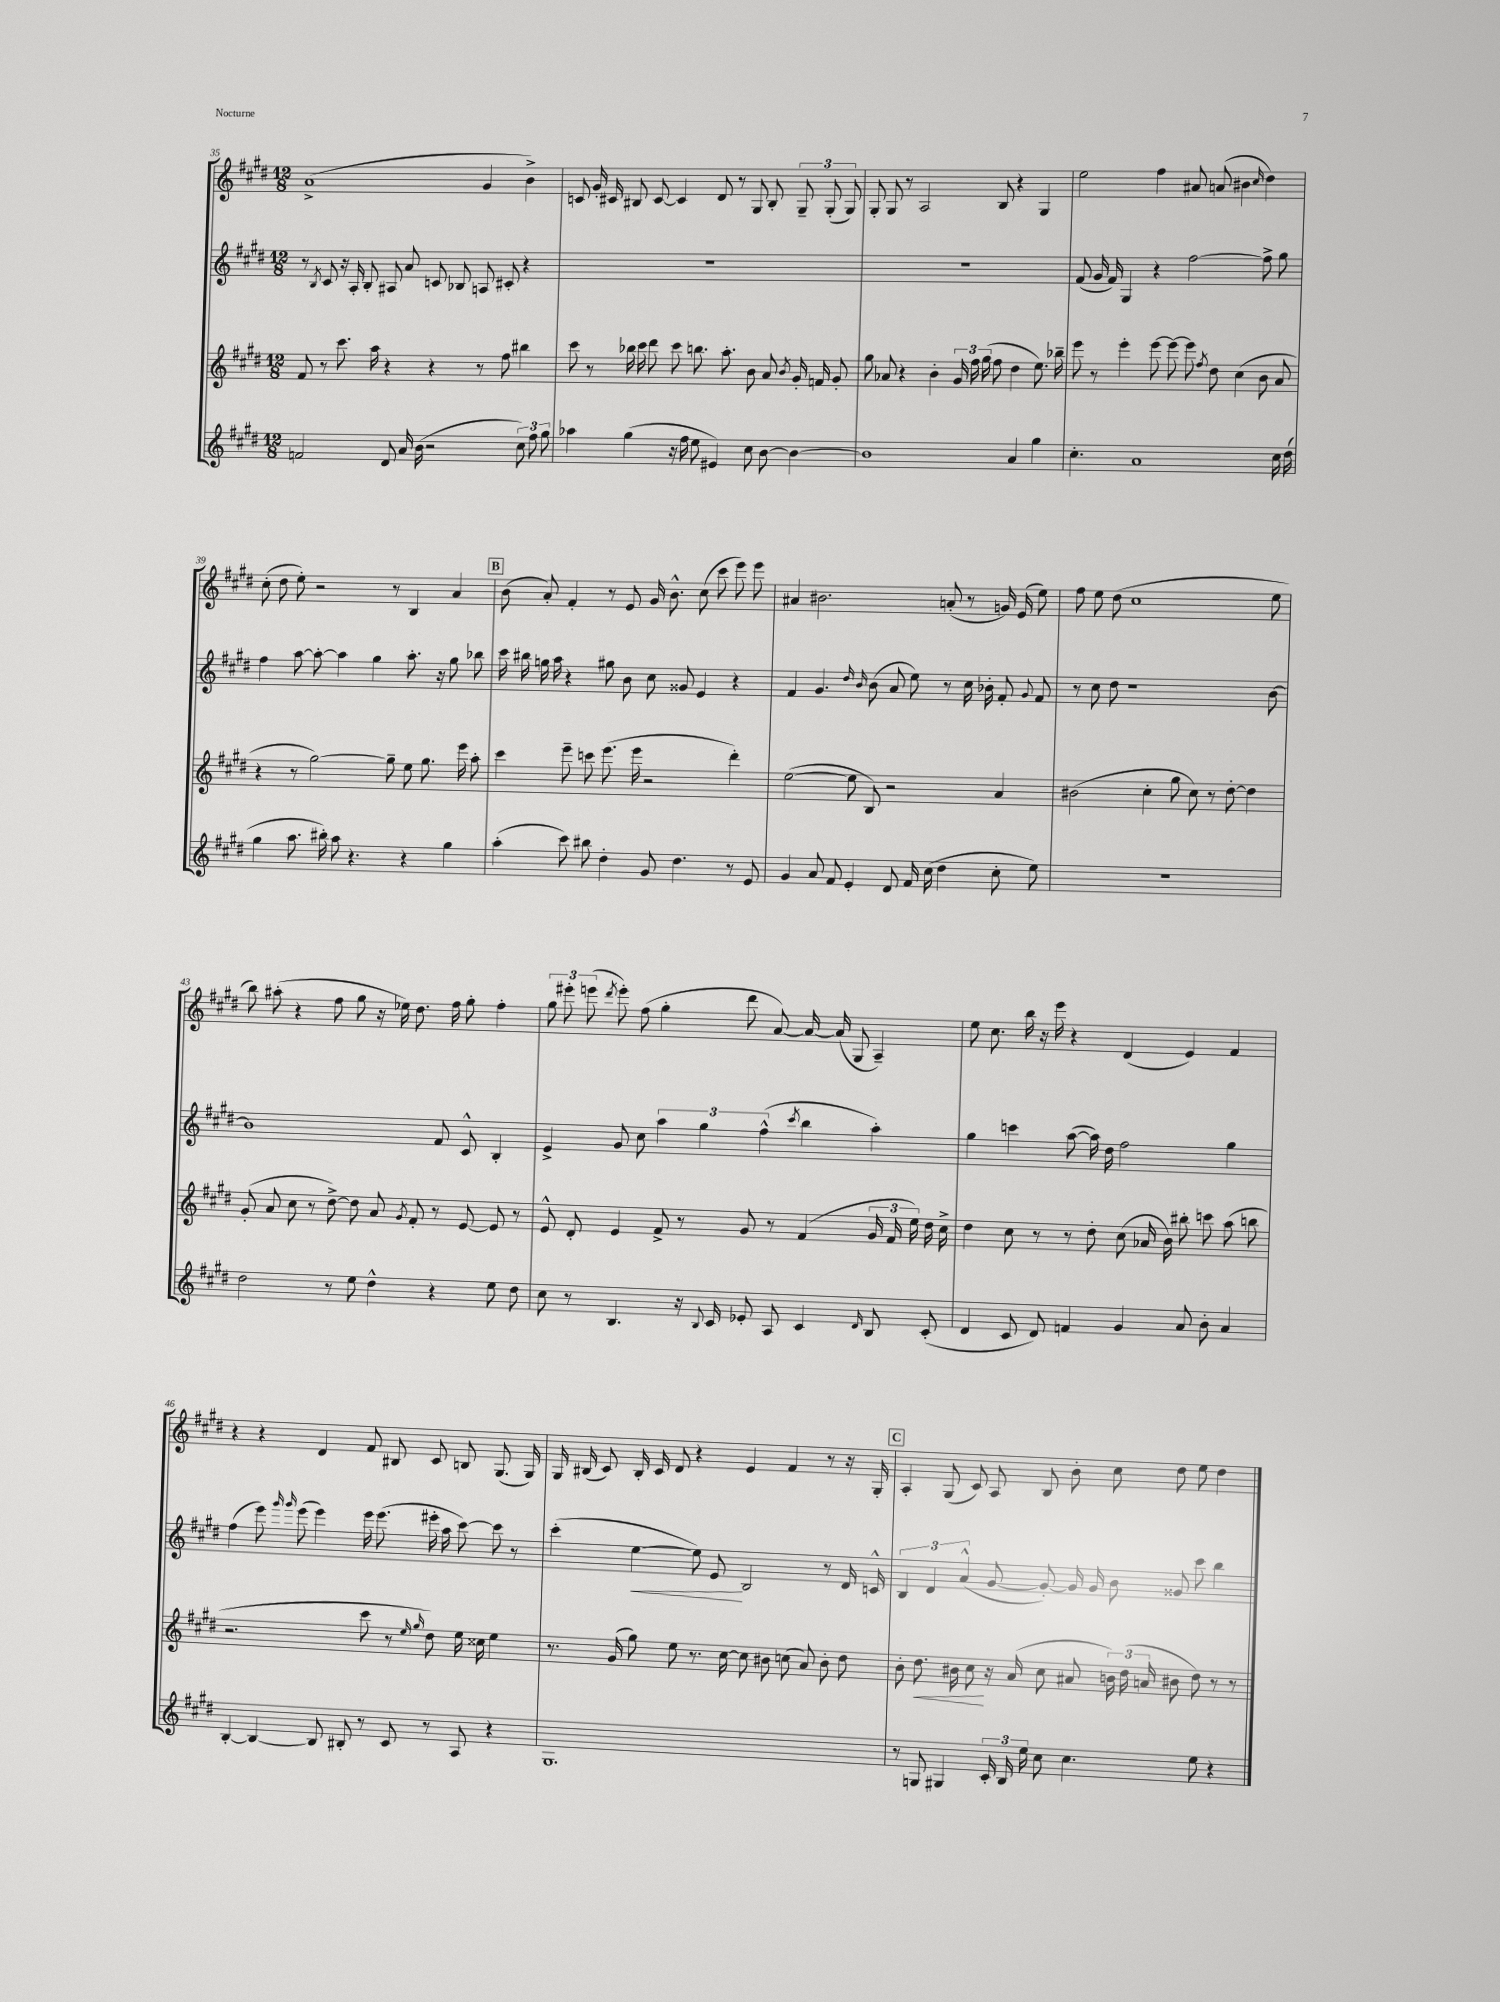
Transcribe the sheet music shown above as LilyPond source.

<<
\new StaffGroup <<
\new Staff = "s0" {
    \clef treble \key e \major \numericTimeSignature \time 12/8
    \autoBeamOff a'1->( gis'4 b'4->) |
    c'8 gis'16-. cis'16 bis8 cis'8~ cis'4 dis'8 r8 gis8 bis8-. \tuplet 3/2 { gis8-- gis8-.( gis8) } |
    gis8-. gis8 r8 a2 b8 r4 gis4 |
    e''2 fis''4 ais'8 a'8( bis'4 \grace { cis''16 } dis''4) |
    cis''8-.( dis''8 e''8-.) r2 r8 b4 a'4 |
    \mark \markup { \box "B" } b'8( a'8-.) fis'4-. r8 e'8 gis'16 b'8.-^ cis''8( cis'''8 e'''8) e'''8 |
    ais'4 bis'2. a'8-.( r8 g'16) e'16( e''8) |
    fis''8 e''8 dis''8( cis''1 e''8 |
    b''8) ais''8-.( r4 fis''8 gis''8 r16 ees''16) dis''8. fis''16 gis''8-. fis''4-. |
    \tuplet 3/2 { gis''8 eis'''8-. e'''8( } \acciaccatura { dis'''8 } e'''8-.) fis''8( gis''4-. dis'''8 a'8~) a'16~ a'16( gis8 a4--) |
    e''8 cis''8. b''16 r16 e'''16 r4 dis'4( e'4) fis'4 |
    r4 r4 dis'4 fis'8 bis8 cis'8 b8 gis8.( gis16) |
    gis16 bis16( cis'8) bis16-. cis'16 dis'8 r4 e'4 fis'4 r8 r16 gis16-. |
    \mark \markup { \box "C" } a4-. gis8( cis'8) a8 b8 b'8-. cis''8 dis''8 e''8 dis''4 \bar "|." |
}
\new Staff = "s1" {
    \clef treble \key e \major \numericTimeSignature \time 12/8
    \autoBeamOff r8 \acciaccatura { b8 } cis'8 r16 a16-. b8-. ais8 a'8 c'8 bes8 a8 cis'8-. r4 |
    R1. |
    R1. |
    fis'8( gis'16 fis'16) gis4 r4 fis''2~ fis''8-> gis''8 |
    fis''4 a''8~ a''8~-. a''4 gis''4 a''8.-. r16 gis''8 bes''8 |
    \mark \markup { \box "B" } cis'''16 bis''16 g''16 a''16 r4 gis''8 b'8 cis''8 gisis'8 e'4 r4 |
    fis'4 gis'4. \grace { dis''16 b'16 } b'8( a'8 e''8) r8 cis''16 bes'16-. fis'8-. \appoggiatura { gis'8 } fis'8 |
    r8 cis''8 dis''8 r1 b'8~ |
    b'1 fis'8 cis'8-^ b4-. |
    e'4-> gis'8 cis''8 \tuplet 3/2 { a''4 gis''4 fis''4-^( } \acciaccatura { cis'''8 } b''4 a''4-.) |
    gis''4 c'''4 a''8~( a''16) dis''16 fis''2 gis''4 |
    fis''4( e'''8) \grace { gis'''16 gis'''16 } e'''8( e'''4) e'''16 e'''8.( eis'''16-. a''16 cis'''8~) cis'''8 r8 |
    cis'''4-.( e''4~\< e''8) e'8\! b2 r8 dis'16 c'16-^ |
    \mark \markup { \box "C" } \tuplet 3/2 { b4 dis'4 a'4-^( } gis'8~ gis'8~-.) gis'16 gis'16 b'8 gisis'8 cis'''8 b''4 \bar "|." |
}
\new Staff = "s2" {
    \clef treble \key e \major \numericTimeSignature \time 12/8
    \autoBeamOff fis'8 r8 cis'''8. a''16 r4 r4 r8 fis''8 bis''4 |
    cis'''8 r8 bes''16 cis'''16 dis'''8 cis'''8 b''8. a''8.-. b'8 a'8 \acciaccatura { b'8 } gis'16-. f'16 gis'8-. |
    gis''8 aes'8 r4 b'4-. \tuplet 3/2 { gis'16 fis''16 gis''16( } fis''8 dis''4 e''8.) bes''16-- |
    e'''8 r8 e'''4-. e'''8~ e'''8~ e'''8 \acciaccatura { fis''8 } dis''8 cis''4( b'8 a'8 |
    r4 r8 gis''2~) gis''8-- e''8 gis''8. e'''16 a''8-. |
    \mark \markup { \box "B" } cis'''4 e'''8-- c'''8 e'''8.( e'''16 r2 dis'''4-.) |
    e''2~( e''8 b8) r2 a'4 |
    bis'2( cis''4-. gis''8 cis''8) r8 dis''8~-. dis''4 |
    gis'8-.( a'8 cis''8 r8 dis''8~->) dis''8 a'8 \acciaccatura { gis'8 } fis'8-. r8 e'8~ e'8 r8 |
    e'8-^ dis'8-. e'4 fis'8-> r8 gis'8 r8 fis'4( \tuplet 3/2 { gis'16 fis'16 e''16) } dis''16 cis''16-> |
    dis''4 cis''8 r8 r8 dis''8-. cis''8( aes'16 b'16) bis''8-. c'''8 a''8( b''8 |
    r2. cis'''8 r8 \grace { e''16 gis''16 } dis''8) e''16 cisis''16 e''4 |
    r8. gis'16( gis''8) e''8 r8. cis''16~ cis''8 bis'8 c''8( a'8) bis'8-. dis''8 |
    \mark \markup { \box "C" } b'8-. dis''8.\< bis'16 cis''8\! r16 a'16( cis''8 ais'8 \tuplet 3/2 { b'16) dis''16( a'16 } bis'8 dis''8) r8 r8 \bar "|." |
}
\new Staff = "s3" {
    \clef treble \key e \major \numericTimeSignature \time 12/8
    \autoBeamOff f'2 dis'8 a'16 b'16( r2 \tuplet 3/2 { cis''8) fis''8 gis''8 } |
    aes''4 gis''4( r16 fis''16 e''8 eis'4) cis''8 b'8~ b'4~ |
    b'1 a'4 gis''4 |
    cis''4.-. a'1 cis''16 dis''16( |
    gis''4 a''8. bis''16-.) a''8 r4. r4 gis''4 |
    \mark \markup { \box "B" } a''4-.( cis'''8) bis''8 dis''4-. gis'8 dis''4. r8 e'8 |
    gis'4 a'8 fis'8 e'4-. dis'8 fis'16 cis''16( dis''4 cis''8-. e''8) |
    R1. |
    dis''2 r8 e''8 dis''4-^ r4 e''8 dis''8 |
    cis''8 r8 b4. r16 \appoggiatura { b8 } cis'16 ees'8-. a8 cis'4 \grace { dis'16 } b8 cis'8-.( |
    dis'4 cis'8 dis'8) f'4 gis'4 a'8 b'8-. a'4 |
    b4~-. b4~ b8 bis8-. r8 cis'8 r8 a8 r4 |
    gis1. |
    \mark \markup { \box "C" } r8 g8 gis4 \tuplet 3/2 { cis'16-. b16 e''16 } cis''8 cis''4. e''8 r4 \bar "|." |
}
>>
>>
\layout { \context { \Score currentBarNumber = #35 } }
